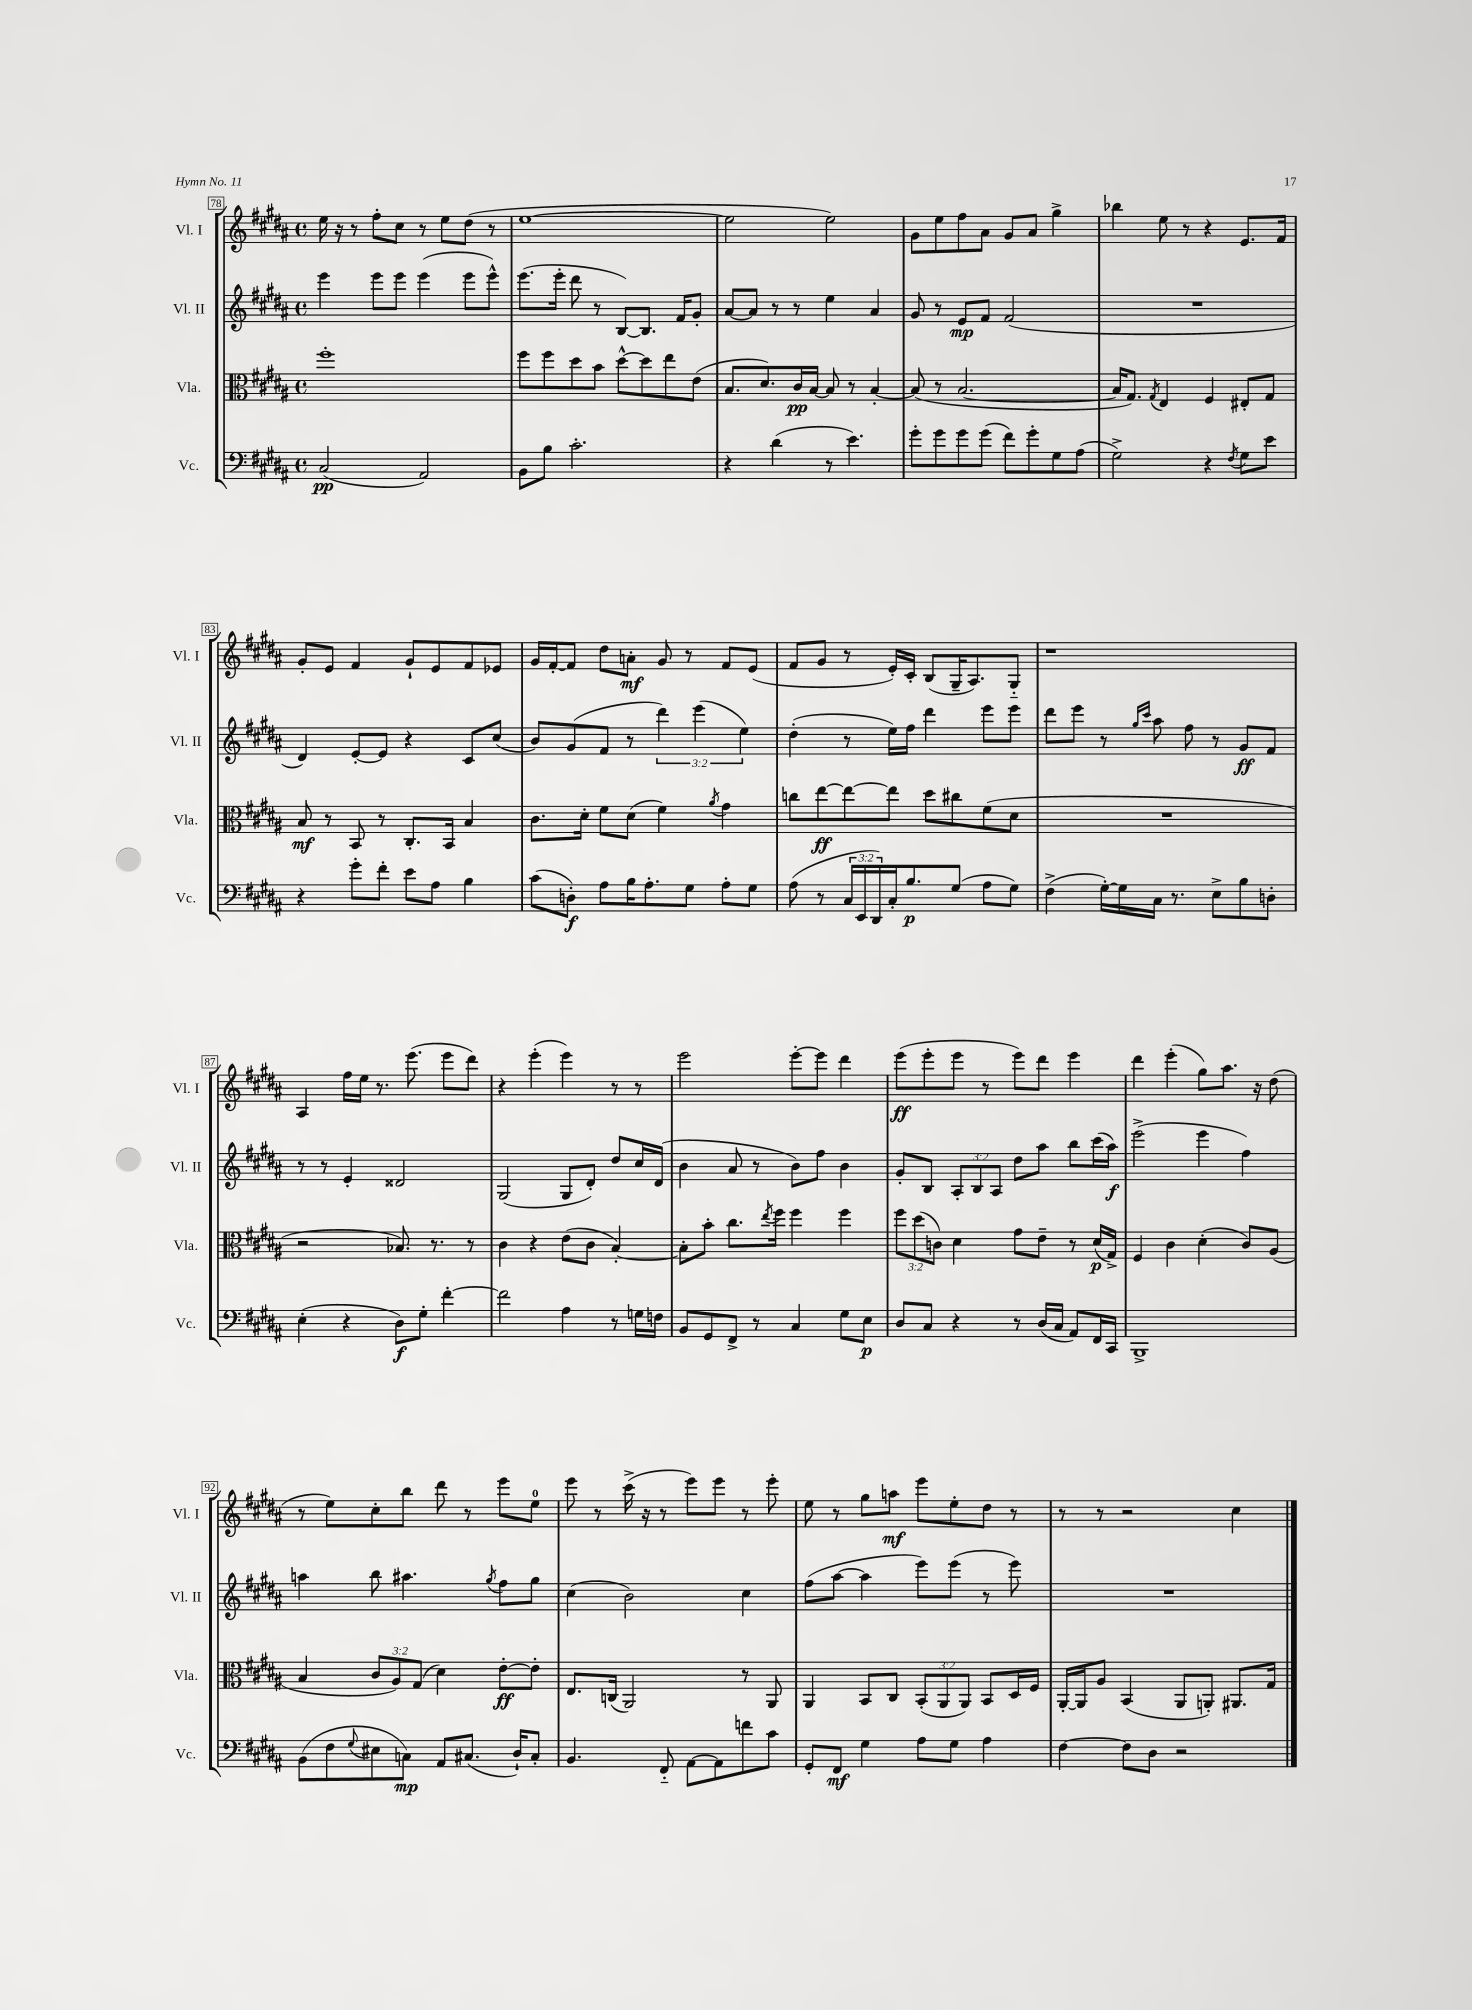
<<
\new StaffGroup <<
\new Staff = "s0" \with { instrumentName = "Vl. I" shortInstrumentName = "Vl. I" } {
    \clef treble \key b \major \defaultTimeSignature \time 4/4
    e''16 r16 r8 fis''8-. cis''8 r8 e''8 dis''8( r8 |
    e''1~ |
    e''2 e''2) |
    gis'8 e''8 fis''8 ais'8 gis'8 ais'8 gis''4-> |
    bes''4 e''8 r8 r4 e'8. fis'16 |
    gis'8-. e'8 fis'4 gis'8-! e'8 fis'8 ees'8 |
    gis'16 fis'16~-. fis'8 dis''8 a'8-.\mf gis'8 r8 fis'8 e'8( |
    fis'8 gis'8 r8 e'16-.) cis'16-. b8( gis16-- ais8.) gis8-_ |
    r1 |
    ais4 fis''16 e''16 r8. e'''8.( e'''8 dis'''8) |
    r4 e'''4-.( e'''4) r8 r8 |
    e'''2 e'''8~-. e'''8 dis'''4 |
    e'''8\ff( e'''8-. e'''8 r8 e'''8) dis'''8 e'''4 |
    dis'''4 e'''4-.( gis''8) ais''8. r16 dis''8( |
    r8 e''8) cis''8-. b''8 dis'''8 r8 e'''8 e''8-0 |
    e'''8 r8 cis'''16->( r16 r8 e'''8) e'''8 r8 e'''8-. |
    e''8 r8 gis''8 a''8\mf e'''8 e''8-. dis''8 r8 |
    r8 r8 r2 cis''4 \bar "|." |
}
\new Staff = "s1" \with { instrumentName = "Vl. II" shortInstrumentName = "Vl. II" } {
    \clef treble \key b \major \defaultTimeSignature \time 4/4 \override Staff.TupletNumber.text = #tuplet-number::calc-fraction-text
    e'''4 e'''8 e'''8 e'''4( e'''8 e'''8-^) |
    e'''8.( e'''16-. dis'''8 r8 b8~) b8. fis'16 gis'8-. |
    ais'8~ ais'8 r8 r8 e''4 ais'4 |
    gis'8 r8 e'8\mp fis'8 fis'2( |
    R1 |
    dis'4) e'8~-. e'8 r4 cis'8 cis''8( |
    b'8) gis'8( fis'8 r8 \tuplet 3/2 { dis'''4) e'''4( e''4) } |
    dis''4-.( r8 e''16) fis''16 dis'''4 e'''8 e'''8 |
    dis'''8 e'''8 r8 \grace { gis''16 cis'''16 } ais''8 fis''8 r8 gis'8\ff fis'8 |
    r8 r8 e'4-. disis'2 |
    gis2( gis8 dis'8-.) dis''8 cis''16 dis'16( |
    b'4 ais'8 r8 b'8) fis''8 b'4 |
    gis'8-. b8 \tuplet 3/2 { ais8-. b8 ais8 } dis''8 ais''8 b''8 cis'''16( ais''16\f) |
    e'''2->( e'''4 fis''4) |
    a''4 b''8 ais''4. \acciaccatura { gis''8 } fis''8 gis''8 |
    cis''4( b'2) cis''4 |
    fis''8( ais''8~ ais''4 e'''8) e'''8( r8 e'''8) |
    R1 \bar "|." |
}
\new Staff = "s2" \with { instrumentName = "Vla." shortInstrumentName = "Vla." } {
    \clef alto \key b \major \defaultTimeSignature \time 4/4 \override Staff.TupletNumber.text = #tuplet-number::calc-fraction-text
    fis''1-. |
    fis''8 fis''8 dis''8 b'8 dis''8~-^ dis''8 e''8 e'8( |
    b8. dis'8.) cis'16\pp b16~ b8 r8 b4~-. |
    b8( r8 b2.~ |
    b16 gis8.) \acciaccatura { gis8 } e4 fis4 eis8-. gis8 |
    b8\mf r8 b,8 r8 cis8.-. b,16 b4 |
    cis'8. dis'16-. fis'8 dis'8( fis'4) \acciaccatura { ais'8 } gis'4 |
    c''8 e''8~\ff e''8~ e''8 dis''8 cis''8 fis'8( dis'8 |
    R1 |
    r2 bes8.) r8. r8 |
    cis'4 r4 e'8( cis'8 b4~-.) |
    b8-. b'8-. cis''8. \acciaccatura { e''8 } fis''16 fis''4 fis''4 |
    \tuplet 3/2 { fis''8 dis''8( c'8) } dis'4 gis'8 e'8-- r8 dis'16\p( gis16->) |
    fis4 cis'4 dis'4-.( cis'8) ais8( |
    b4 \tuplet 3/2 { cis'8 ais8) gis8( } dis'4) e'8~-.\ff e'8-. |
    e8. c16( ais,2) r8 ais,8 |
    ais,4 b,8 cis8 \tuplet 3/2 { b,8-.( ais,8 ais,8) } b,8 dis16 fis16 |
    ais,16~-. ais,16 ais8 b,4( ais,8 a,8-.) ais,8. gis16 \bar "|." |
}
\new Staff = "s3" \with { instrumentName = "Vc." shortInstrumentName = "Vc." } {
    \clef bass \key b \major \defaultTimeSignature \time 4/4 \override Staff.TupletNumber.text = #tuplet-number::calc-fraction-text
    cis2\pp( ais,2) |
    b,8 b8 cis'2.-. |
    r4 dis'4( r8 e'4.) |
    gis'8-. gis'8 gis'8 gis'8( fis'8) gis'8-. gis8 ais8( |
    gis2->) r4 \acciaccatura { fis8 } gis8 e'8 |
    r4 gis'8-. fis'8-. e'8 ais8 b4 |
    cis'8( d8-.\f) ais8 b16 ais8.-. gis8 ais8-. gis8 |
    ais8( r8 \tuplet 3/2 { cis16 e,16 dis,16) } cis16-. b8.\p gis8( ais8 gis8) |
    fis4->( gis16~-.) gis16 cis16 r8. e8-> b8 d8-. |
    e4-.( r4 dis8\f) gis8-. fis'4~-. |
    fis'2 ais4 r8 g16 f16 |
    b,8 gis,8 fis,8-> r8 cis4 gis8 e8\p |
    dis8 cis8 r4 r8 dis16( cis16 ais,8) fis,16 cis,16 |
    b,,1-> |
    b,8( fis8 \appoggiatura { gis8 } eis8 c8\mp) ais,8 cis8.( dis16-!) cis8-. |
    b,4. fis,8-_ ais,8~ ais,8 f'8 cis'8 |
    gis,8-. fis,8\mf gis4 ais8 gis8 ais4 |
    fis4~ fis8 dis8 r2 \bar "|." |
}
>>
>>
\layout { \context { \Score currentBarNumber = #78 \override BarNumber.stencil = #(make-stencil-boxer 0.1 0.3 ly:text-interface::print) } }
